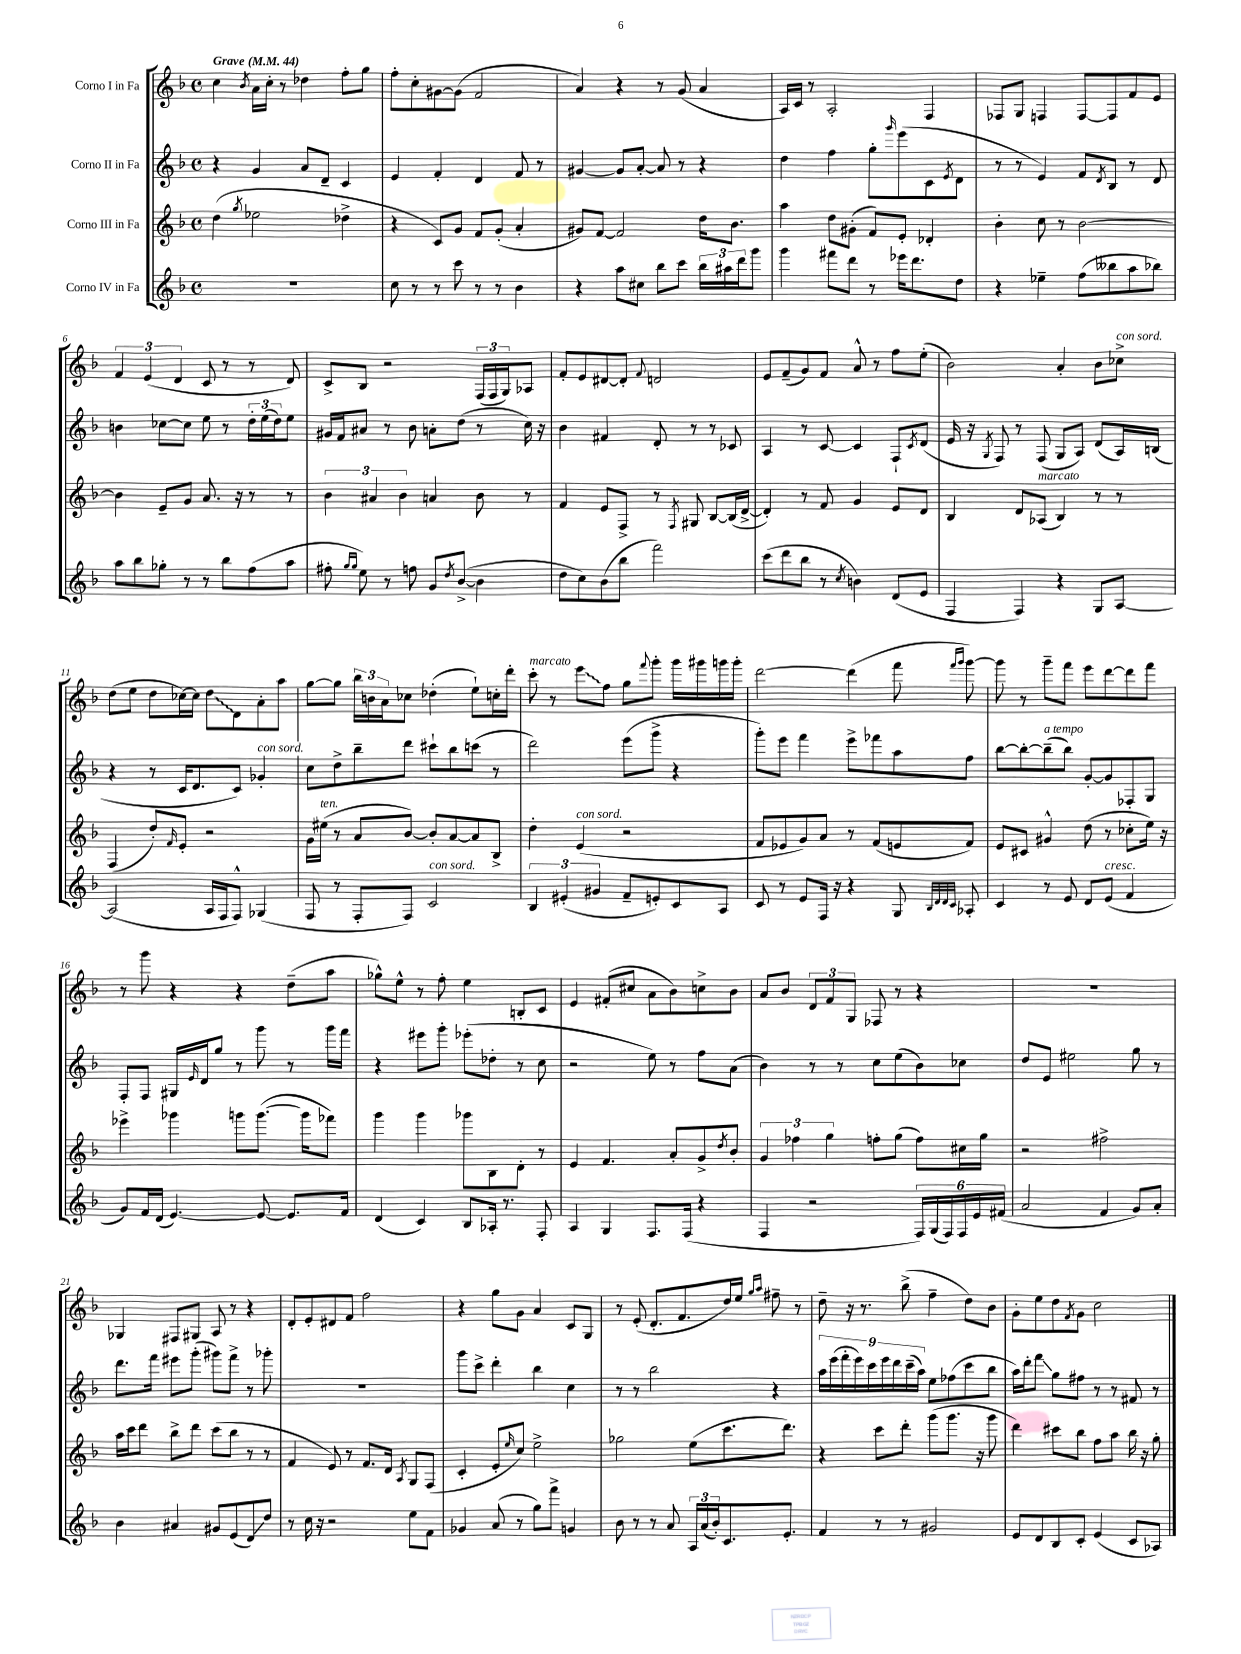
<<
\new StaffGroup <<
\new Staff = "s0" \with { instrumentName = "Corno I in Fa" } {
    \clef treble \key f \major \defaultTimeSignature \time 4/4 \tempo "Grave" 4 = 44
    c''4 \acciaccatura { bes'8 } a'16 c''16-. r8 des''4 f''8-. g''8 |
    f''8-. c''8-. gis'8~ gis'8( f'2 |
    a'4) r4 r8 g'8( a'4 |
    a16) c'16 r8 a2-. f4 |
    fes8 g8 f4 f8~ f8 f'8 e'8 |
    \tuplet 3/2 { f'4 e'4( d'4 } c'8 r8 r8 d'8) |
    c'8-> bes8 r2 \tuplet 3/2 { f16( f16 g16) } aes8 |
    f'8-. e'8 dis'8~ dis'8-. \appoggiatura { f'8 } d'2 |
    e'8 f'8--( g'8) f'8 a'8-^ r8 f''8 e''8-.( |
    bes'2) a'4-. bes'8 ces''8->^\markup { \italic "con sord." } |
    d''8( e''8 d''8 ces''16~) ces''16 \once \override Glissando.style = #'zigzag d''8\glissando d'8 a'8-. a''8 |
    g''8~ g''8 \tuplet 3/2 { bes''16 b'16 a'16 } ces''8 des''4-.( e''8-!) c''16-. d'''16-. |
    c'''8-.^\markup { \italic "marcato" } r8 \once \override Glissando.style = #'zigzag e'''8\glissando f''8 g''8 \appoggiatura { f'''8 } g'''8-. g'''16 gis'''16 g'''16 g'''16-. |
    d'''2~ d'''4( f'''8 \grace { f'''16 g'''16 } g'''8~) |
    g'''8 r8 g'''8-- f'''8 e'''8 d'''8~ d'''8 f'''8 |
    r8 g'''8 r4 r4 d''8--( a''8 |
    ges''8-^) e''8-^ r8 f''8-. e''4 b8-. c'8 |
    e'4 fis'8-.( cis''8 a'8 bes'8) c''8-> bes'8 |
    a'8 bes'8 \tuplet 3/2 { d'8 f'8 g8 } fes8 r8 r4 |
    R1 |
    ges4 fis8 gis8 a8 r8 r4 |
    d'8-. e'8-. dis'8 f'8 f''2 |
    r4 g''8 g'8 a'4 c'8 g8 |
    r8 e'8-.( d'8.-. f'8. d''16) e''16 \grace { g''16 a''16 } fis''8-- r8 |
    d''8-- r16 r8. bes''8->( f''4-- d''8) bes'8 |
    g'8-. e''8 d''8 \acciaccatura { f'8 } g'8 c''2 \bar "|." |
}
\new Staff = "s1" \with { instrumentName = "Corno II in Fa" } {
    \clef treble \key f \major \defaultTimeSignature \time 4/4
    r4 g'4 a'8 d'8-- c'4 |
    e'4 f'4-. d'4 f'8 r8 |
    gis'4~ gis'8 a'8~-. a'8 r8 r4 |
    d''4 f''4 g''8-. \grace { g'''16 } e'''8( c'8 \acciaccatura { e'8 } d'8 |
    r8 r8 e'4) f'8 \acciaccatura { d'8 } bes8 r8 d'8 |
    b'4 ces''8~ ces''8 e''8 r8 \tuplet 3/2 { d''16-. e''16( d''16) } e''8 |
    gis'16 f'16 ais'8 r8 bes'8 a'8-. d''8( r8 c''16) r16 |
    bes'4 fis'4 d'8-. r8 r8 ces'8 |
    a4 r8 c'8~ c'4 f8-! \acciaccatura { c'8 } d'8( |
    e'16 r16 \acciaccatura { g8 } f8) r8 f8( g8 a8) d'8( a16) b16( |
    r4 r8 c'16 d'8. c'8) ges'4-.^\markup { \italic "con sord." } |
    c''8 d''8-> bes''8-- d'''8 cis'''8-! bes''8 c'''8( r8 |
    d'''2) e'''8( g'''8-> r4 |
    g'''8-.) e'''8 f'''4 e'''8-> fes'''8 a''8 f''8 |
    bes''8~ bes''8~-. bes''8--^\markup { \italic "a tempo" }( bes''8) g'8~-. g'8 fes8-. g8 |
    f8-. f8 gis16 \grace { e'16 } d'16 g''8 r8 g'''8 r8 g'''16 f'''16 |
    r4 eis'''8 g'''8-. ees'''8-.( des''8-. r8 c''8 |
    r2 e''8) r8 f''8 a'8( |
    bes'4) r8 r8 c''8 e''8( bes'8) ces''8 |
    d''8 e'8 eis''2 g''8 r8 |
    d'''8. f'''16 eis'''8 g'''8-.( gis'''8) f'''8-> r8 ges'''8-. |
    R1 |
    g'''8 c'''8-> d'''4-. bes''4 c''4 |
    r8 r8 bes''2 r4 |
    \tuplet 9/8 { a''16 e'''16( f'''16-. e'''16) c'''16 e'''16 d'''16 c'''16--( a''16) } e''8 fes''8( c'''8 bes''8 |
    a''16) d'''16-. f'''8\glissando g''8 fis''8 r8 r8 fis'8 r8 \bar "|." |
}
\new Staff = "s2" \with { instrumentName = "Corno III in Fa" } {
    \clef treble \key f \major \defaultTimeSignature \time 4/4
    d''4( \acciaccatura { g''8 } ees''2 des''4-> |
    r4 c'8) g'8 f'8 g'8-.( a'4-. |
    gis'8) f'8~ f'2 d''16 bes'8. |
    a''4 d''8 gis'8-.( f'8) e'8-. des'4-. |
    bes'4-. c''8 r8 bes'2~ |
    bes'4 e'8-- g'8 a'8. r16 r8 r8 |
    \tuplet 3/2 { bes'4 ais'4 bes'4 } a'4 bes'8 r8 |
    f'4 e'8 f8-> r8 \acciaccatura { f8 } gis8 bes8~ bes16( d'16~-> |
    d'4-.) r8 f'8 g'4 e'8 d'8 |
    bes4 d'8 aes8^\markup { \italic "marcato" }( bes4) r8 r8 |
    f4( d''8-.) \grace { f'16 } e'8-. r2 |
    g'16 eis''16^\markup { \italic "ten." }( r8 a'8 bes'8~) bes'8-. a'8~ a'8 bes8-> |
    d''4-. e'4^\markup { \italic "con sord." }( r2 |
    f'8 ees'8 g'8) a'8 r8 f'8( e'8 f'8) |
    e'8 cis'8 gis'4-^ d''8( r8 ces''8-. e''16) r16 |
    ees'''4-> ges'''4 g'''8 g'''8.~( g'''16 fes'''8) |
    g'''4 g'''4 ges'''8 bes8 d'8-. r8 |
    e'4 f'4. a'8-. g'8-> \acciaccatura { d''8 } bes'8-. |
    \tuplet 3/2 { g'4 fes''4 g''4 } f''8-. g''8( f''8) cis''16 g''16 |
    r2 fis''2-> |
    a''16 c'''16 d'''8 bes''8-> d'''8 c'''8( bes''8 r8 r8 |
    f'4 e'8) r8 f'8. d'16 \acciaccatura { a8 } g8 f8( |
    c'4-. e'8-. \grace { e''16 } c''8) e''2-> |
    ges''2 e''8( c'''8. d'''8.) |
    r4 c'''8 d'''8-. g'''8( g'''8. r16 g'''8 |
    d'''4) cis'''8 bes''8 f''8 a''8 bes''16 r16 g''8-. \bar "|." |
}
\new Staff = "s3" \with { instrumentName = "Corno IV in Fa" } {
    \clef treble \key f \major \defaultTimeSignature \time 4/4
    R1 |
    c''8 r8 r8 c'''8 r8 r8 bes'4 |
    r4 a''8 cis''8 bes''8 c'''8 \tuplet 3/2 { bes''16 ais''16 d'''16 } g'''8 |
    g'''4 fis'''8 d'''8 r8 ees'''16 d'''8. d''8 |
    r4 ees''4-- f''8( beses''8 a''8 bes''8) |
    a''8 bes''8 ges''8-. r8 r8 bes''8 f''8( a''8 |
    fis''8-. \grace { g''16 g''16 } e''8) r8 f''8 g'8 \acciaccatura { d''8 } bes'8~->( bes'4 |
    d''8 c''8) bes'8( bes''8 f'''2) |
    c'''8( d'''8 bes''8 r8 \acciaccatura { c''8 } b'4) d'8( e'8 |
    f4 f4) r4 g8 a8~ |
    a2( a16 f16 f8-^) ges4( |
    f8 r8 f8-. f8) c'2^\markup { \italic "con sord." } |
    \tuplet 3/2 { bes4 eis'4-.( gis'4 } f'8-- e'8-.) c'8 a8 |
    c'8 r8 e'8 f16 r16 r4 g8 \grace { bes32 d'32 d'32 c'32 } aes8-. |
    c'4 r8 e'8 d'8 e'8^\markup { \italic "cresc." }( f'4 |
    g'8) f'16 d'16( e'4.~) e'8~ e'8. f'16 |
    d'4( c'4) bes8 aes16-. r8. f8-. |
    a4 g4 f8. f16( r4 |
    f4 r2 \tuplet 6/4 { f16) g16( f16) f16 e'16 fis'16( } |
    a'2 f'4 g'8) a'8-. |
    bes'4 ais'4 gis'8 e'8( d'8\glissando) d''8 |
    r8 c''16 r16 r2 e''8 f'8 |
    ges'4 a'8( r8 g''8) f'''8-> g'4 |
    bes'8 r8 r8 a'8 \tuplet 3/2 { a16 a'16( bes'16-.) } c'8. e'8.-. |
    f'4 r8 r8 gis'2 |
    e'8 d'8 bes8 c'8-. e'4( c'8 aes8) \bar "|." |
}
>>
>>
